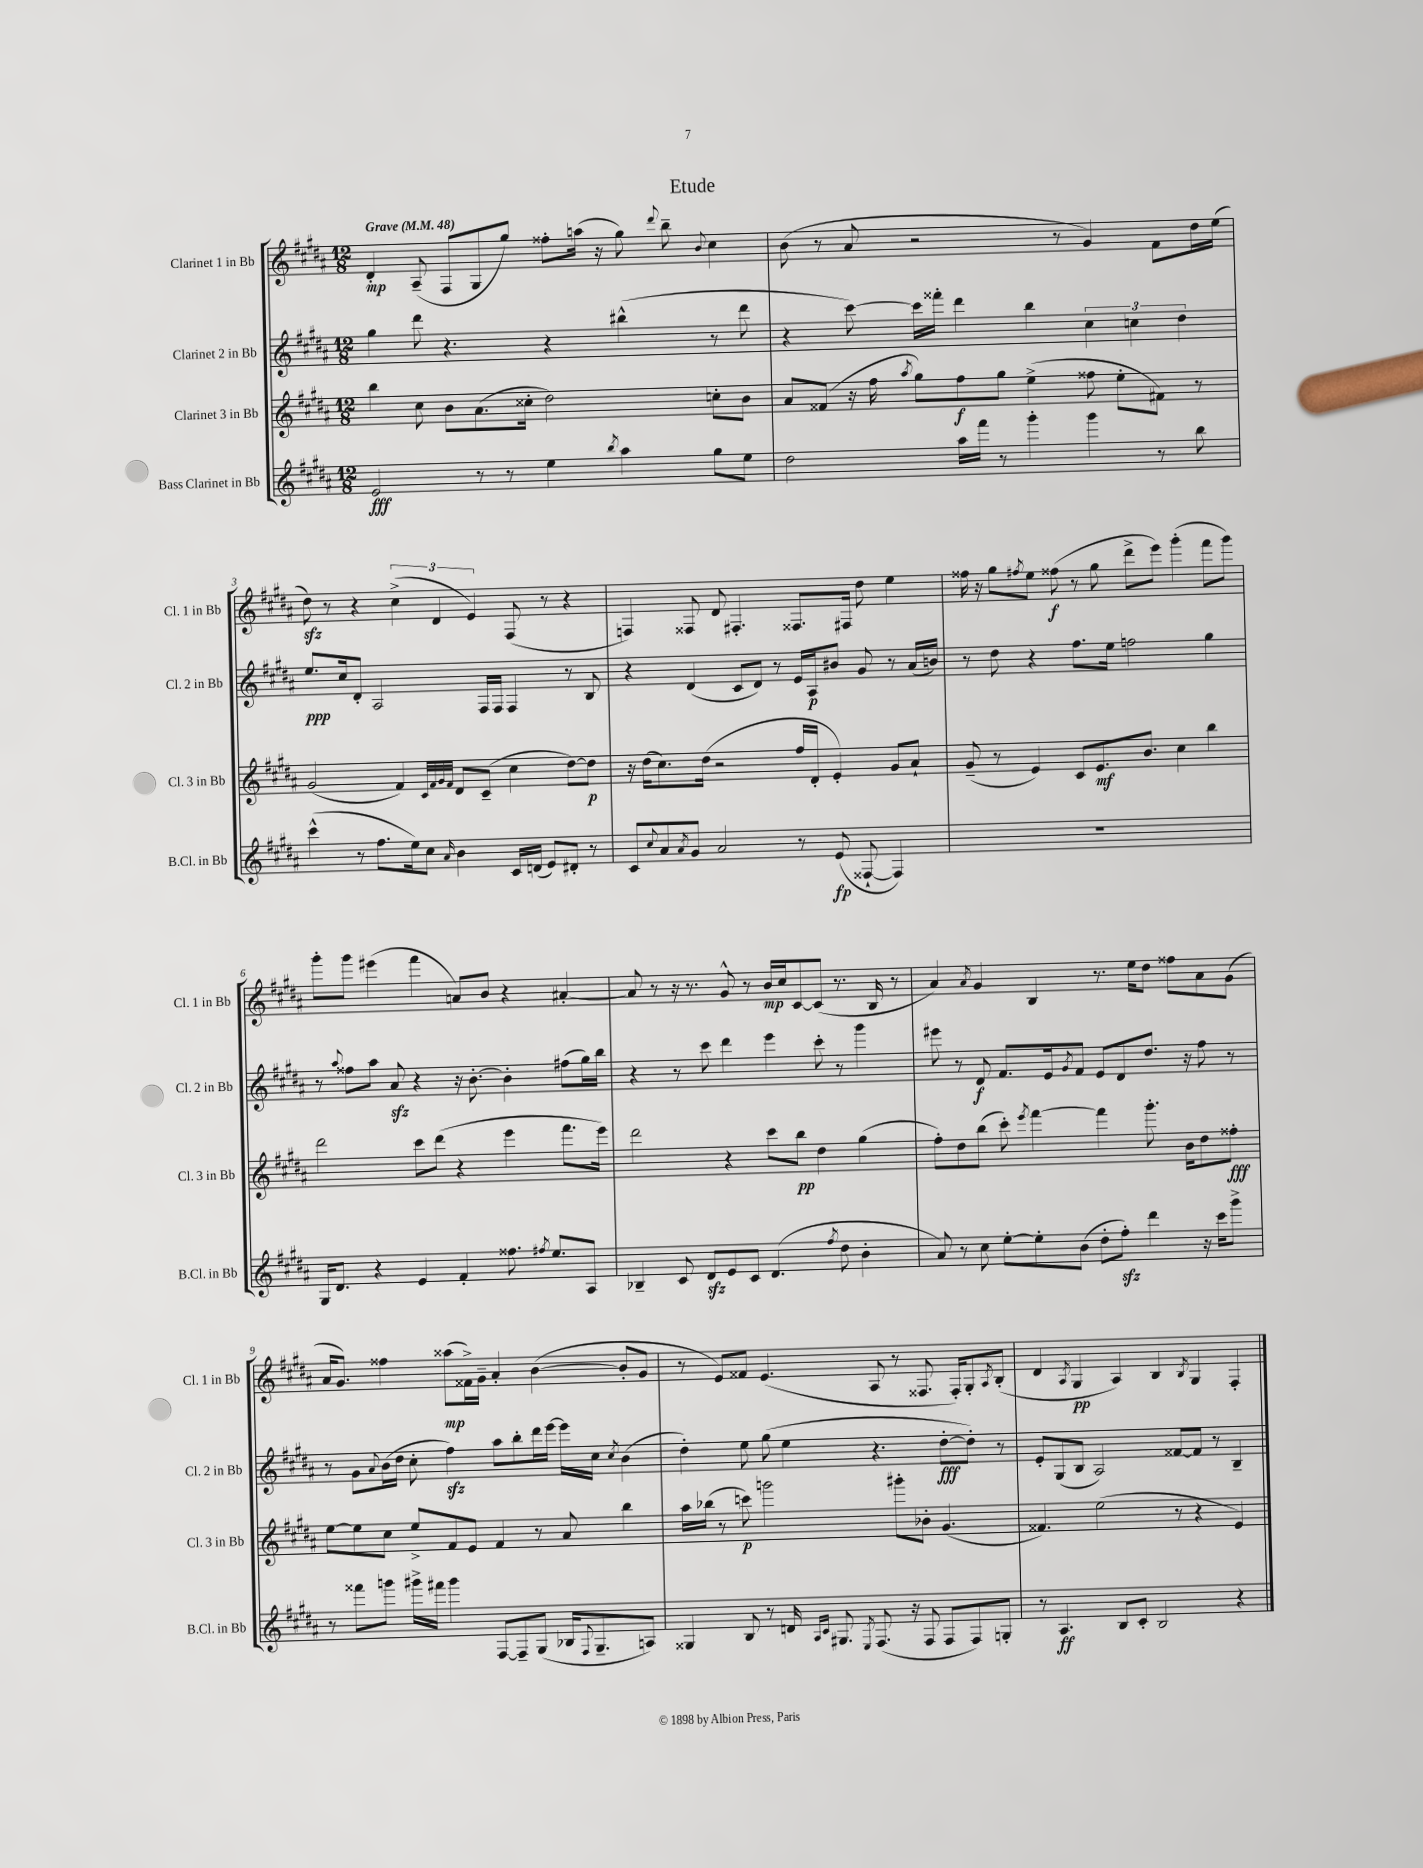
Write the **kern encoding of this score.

**kern	**kern	**kern	**kern
*staff4	*staff3	*staff2	*staff1
*clefG2	*clefG2	*clefG2	*clefG2
*k[f#c#g#d#a#]	*k[f#c#g#d#a#]	*k[f#c#g#d#a#]	*k[f#c#g#d#a#]
*M12/8	*M12/8	*M12/8	*M12/8
*MM48	*MM48	*MM48	*MM48
2e	4bb	4gg#	4d#'
.	8cc#	8ddd#	(8A#~
.	8b	4.r	8F#
8r	(8.a#	.	8G#
8r	.	.	8gg#)
.	16cc##'	.	.
4ee	2dd#)	4r	8ff##'
.	.	.	(16aa
.	.	.	16r
8qbb	.	.	.
4aa#	.	(4bb#^^	8gg#)
.	.	.	8qqddd#
.	.	.	8bb~
.	.	.	8qqb
8gg#	8cc'	8r	4cc#
8ee	8b	8ddd#	.
=	=	=	=
2dd#	8a#	4r	(8b
.	(8f##	.	8r
.	16r	[8ccc#)	8a#
.	16ff#	.	.
.	8qaa#	.	.
.	8gg#)	16ccc#]	2r
.	.	16fff##'	.
16aa#	8ff#	4ddd#	.
16fff#	.	.	.
8r	8gg#	.	.
4ggg#'	(4ee^	4bb	.
.	.	.	8r
4ggg#	8ff##	6cc#	4g#)
.	8ee'	.	.
.	.	6cc	.
8r	8f#)	.	8f#
.	.	6dd#	.
8bb	8r	.	16dd#
.	.	.	(16ee
=	=	=	=
(4ccc#^^	(2g#	8.ee	8dd#)
.	.	.	8r
.	.	16cc#	.
8r	.	8d#'	4r
8.ff#	.	2A#	.
.	4f#)	.	(6cc#^
16ee)	.	.	.
8cc#	.	.	.
.	.	.	6d#
.	32qqc#	.	.
.	32qqf#	.	.
.	32qqg#	.	.
16qqa#	32qqf#	.	.
4b	8d#	.	.
.	.	.	6e)
.	(8c#~	16F#	.
.	.	16F#	.
16c#	4cc#	4F#	(8F#
(16d	.	.	.
8e)	.	.	8r
8d#'	[8dd#)	8r	4r
8r	8dd#]	8B	.
=	=	=	=
8c#	16r	4r	4F)
.	(16dd#	.	.
8qqcc#	.	.	.
8a#	8.cc#)	.	.
8qa#	.	.	.
8g#	.	(4d#	8F##
.	(16dd#	.	.
2a#	2r	.	8d#
.	.	8c#	4.F#'
.	.	8d#)	.
.	.	8r	.
8r	16ff#	16e	8.F##
.	16d#'	16A#	.
(8e	4e')	8b#	.
.	.	.	16F#
[8F##`	.	8g#	8dd#
4F##])	8g#	8r	4ee
.	8a#`	(16a#	.
.	.	16b)	.
=	=	=	=
1.r	(8g#~	8r	16ff##
.	.	.	16r
.	8r	8dd#	8gg#
.	.	.	8qff#
.	4e)	4r	8ee
.	.	.	(8ff##
.	8c#	8.ff#	8r
.	8.e	.	8gg#
.	.	16ee	.
.	.	2ff	8ddd#^
.	8.b	.	.
.	.	.	8eee)
.	4cc#	.	(4ggg#'
.	4bb	4gg#	8fff#
.	.	.	8ggg#)
=	=	=	=
16G#	2ddd#	8r	8ggg#'
8.d#	.	.	.
.	.	8qqaa#	.
.	.	8ff##	8ggg#
4r	.	8aa#	(4eee#
.	.	8a#	.
4e	8ccc#	4r	4fff#
.	(8ddd#	.	.
4f#'	4r	16r	8a)
.	.	[8.b'	.
.	.	.	8b
8.ff##	4eee	4b']	4r
8qff#	.	.	.
8.ee	.	.	.
.	8.fff#	(8ff#	[4a#'
8A#	.	16gg#)	.
.	16eee)	16bb	.
=	=	=	=
4B-~	2ddd#	4r	8a#]
.	.	.	8r
8c#	.	8r	16r
.	.	.	8.r
8d#	.	8ccc#	.
8e	4r	4ddd#	8g#^^
8c#	.	.	8r
(4.d#	8ccc#	4eee	16b
.	.	.	16cc#
.	8bb	.	[8c#
.	4dd#	8ccc#'	(8c#]
8qff#	.	.	.
8dd#	.	8r	8.r
4b'	(4gg#	4ggg#	.
.	.	.	16B
.	.	.	8r
=	=	=	=
8a#)	8ff#')	8eee#	4a#)
8r	8dd#	8r	.
.	.	.	8qa#
8cc#	(8bb	8d#	4g#
[8ee'	8ccc#')	8.f#	.
.	8qeee	.	.
8ee']	[4fff#	.	4B
.	.	16e	.
.	.	8qg#	.
(8b	.	8f#	.
8dd#'	4fff#]	8e	8.r
8ff#')	.	8d#	.
.	.	.	16ee
4ddd#	8.ggg#'	8.dd#	8dd#
.	.	.	8ff##
.	16b	16r	.
16r	8dd#	8ff#	8a#
16ccc#	.	.	.
8ggg#^	8ff##'	8r	(8g#
=	=	=	=
8r	[8ee	8r	16a#
.	.	.	8.g#)
8fff##	8ee]	8g#	.
.	.	8qqa#	.
8ggg	8cc#	(16b	4ff##
.	.	16dd#	.
16ggg#^	8ee^	8cc#'	.
16fff#	.	.	.
4ggg#	8f#	4ff#)	(8aa##
.	8e	.	16f##^)
.	.	.	16g#~
[8F#	4f#	8aa#	4a#'
8F#~]	.	8bb'	.
(8G#	8r	16ddd#	([4b
.	.	[16eee	.
16B-	8a#	16eee]	.
8qqF#	.	.	.
8.G#~	.	16cc#	.
.	.	8qcc#	.
.	4bb	(4b	8b']
8A)	.	.	8g#
=	=	=	=
4G##	16aa#	4dd#')	8r
.	(16bb-	.	.
.	8r	.	8e)
8B	8ccc)	8ee	8f##
8r	2ggg	(8gg#	(4.e
16d	.	4ee	.
16qqA#	.	.	.
16qqc#	.	.	.
8.G#	.	.	.
8qE	.	.	.
(8.F#	.	4.r	8A#
.	8ggg#'	.	8r
16r	.	.	.
8F#	8b-'	.	8.F##
8F#	(4.g#	[8dd#'	.
.	.	.	16F##')
8F#)	.	8dd#'])	8G#'
.	.	.	8qA#
8G'	.	8r	(8B'
=	=	=	=
8r	4.f##)	8e'	4d#
4.A#	.	(8G#	.
.	.	.	8qA#
.	.	8B	4G#
.	(2ee	2A#)	.
8B	.	.	4A#)
8c#'	.	.	.
2B	.	.	4B
.	8r	[8f##	.
.	.	.	8qB
.	4r	8f##]	4G#
.	.	8r	.
4r	4e)	4B~	4F#'
==	==	==	==
*-	*-	*-	*-
